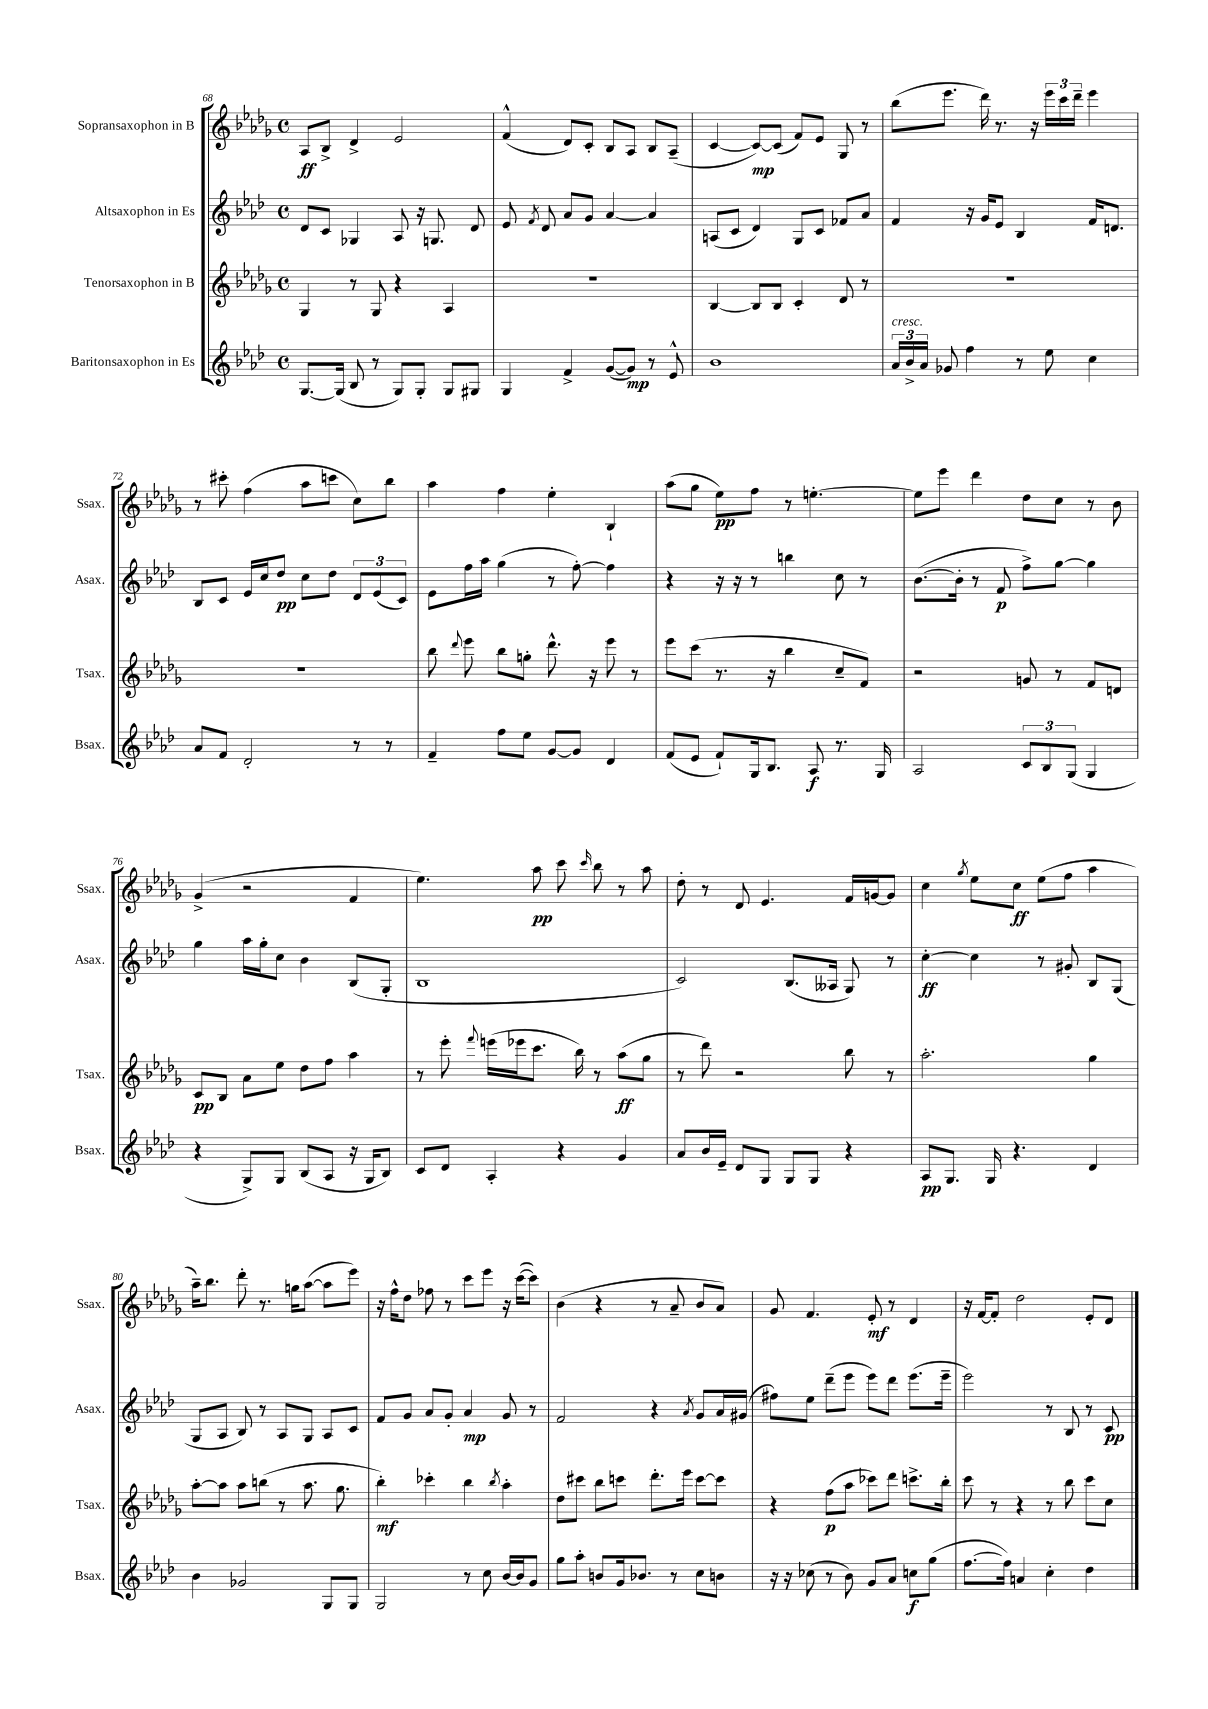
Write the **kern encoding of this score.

**kern	**dynam	**kern	**dynam	**kern	**dynam	**kern	**dynam
*part4	*part4	*part3	*part3	*part2	*part2	*part1	*part1
*staff4	*staff4	*staff3	*staff3	*staff2	*staff2	*staff1	*staff1
*I"Baritonsaxophon in Es	*	*I"Tenorsaxophon in B	*	*I"Altsaxophon in Es	*	*I"Sopransaxophon in B	*
*I'Bsax.	*	*I'Tsax.	*	*I'Asax.	*	*I'Ssax.	*
*clefG2	*	*clefG2	*	*clefG2	*	*clefG2	*
*k[b-e-a-d-]	*	*k[b-e-a-d-g-]	*	*k[b-e-a-d-]	*	*k[b-e-a-d-g-]	*
*M4/4	*	*M4/4	*	*M4/4	*	*M4/4	*
*met(c)	*	*met(c)	*	*met(c)	*	*met(c)	*
=68	=68	=68	=68	=68	=68	=68	=68
[8.G/L	.	4G-/	.	8d-/L	.	8A-/L	ff
.	.	.	.	8c/J	.	8B-^/J	.
(16G/Jk]	.	.	.	.	.	.	.
8B-/	.	8r	.	4G-X/	.	4d-^/	.
8r	.	8G-/	.	.	.	.	.
8G/L)	.	4r	.	8A-/	.	2e-/	.
8G'/J	.	.	.	16r	.	.	.
.	.	.	.	8.Gn/	.	.	.
8G/L	.	4A-/	.	.	.	.	.
8G#X/J	.	.	.	8d-/	.	.	.
=69	=69	=69	=69	=69	=69	=69	=69
4G/	.	1r	.	8e-/	.	(4f^^/	.
.	.	.	.	8qf/	.	.	.
.	.	.	.	8d-/	.	.	.
4f^/	.	.	.	8a-/L	.	8d-/L)	.
.	.	.	.	8g/J	.	8c'/J	.
([8g/L	.	.	.	[4a-/	.	8B-/L	.
8g/J])	mp	.	.	.	.	8A-/J	.
8r	.	.	.	4a-/]	.	8B-/L	.
8e-^^/	.	.	.	.	.	(8A-~/J	.
=70	=70	=70	=70	=70	=70	=70	=70
1b-	.	[4B-/	.	(8An/L	.	[4c/	.
.	.	.	.	8c/J	.	.	.
.	.	8B-/L]	.	4d-/)	.	8c/L_)	mp
.	.	8B-/J	.	.	.	(8c/J]	.
.	.	4c'/	.	8G/L	.	8f/L)	.
.	.	.	.	8c/J	.	8e-/J	.
.	.	8d-/	.	8f-X/L	.	8G-/	.
.	.	8r	.	8a-/J	.	8r	.
=71	=71	=71	=71	=71	=71	=71	=71
!LO:TX:a:i:t=cresc.	!	!	!	!	!	!	!
24a-/LL	.	1r	.	4f/	.	(8bb-\L	.
24b-^/	.	.	.	.	.	.	.
24a-/JJ	.	.	.	.	.	.	.
8g-X/	.	.	.	.	.	8.eee-\J	.
4ff\	.	.	.	16r	.	.	.
.	.	.	.	16g/KL	.	16ddd-\)	.
.	.	.	.	8e-/J	.	8.r	.
8r	.	.	.	4B-/	.	.	.
.	.	.	.	.	.	16r	.
8ee-\	.	.	.	.	.	24eee-\LL	.
.	.	.	.	.	.	24ccc\	.
.	.	.	.	.	.	24ddd-~\JJ	.
4cc\	.	.	.	16f/KL	.	4eee-\	.
.	.	.	.	8.dn/J	.	.	.
!!LO:LB:g=z
=72	=72	=72	=72	=72	=72	=72	=72
8a-/L	.	1r	.	8B-/L	.	8r	.
8f/J	.	.	.	8c/J	.	8ccc#X'\	.
2d-'/	.	.	.	16e-/LL	.	(4ff\	.
.	.	.	.	16cc/J	.	.	.
.	.	.	.	8dd-/J	pp	.	.
.	.	.	.	8cc\L	.	8aa-\L	.
.	.	.	.	8dd-\J	.	8cccn\J	.
8r	.	.	.	12d-/L	.	8cc\L)	.
.	.	.	.	(12e-/	.	.	.
8r	.	.	.	.	.	8bb-\J	.
.	.	.	.	12c/J)	.	.	.
=73	=73	=73	=73	=73	=73	=73	=73
4f~/	.	8bb-\	.	8e-\L	.	4aa-\	.
.	.	8qqddd-/	.	.	.	.	.
.	.	8eee-\	.	16ff\L	.	.	.
.	.	.	.	16aa-\JJ	.	.	.
8ff\L	.	8bb-\L	.	(4gg\	.	4ff\	.
8ee-\J	.	8ggn'\J	.	.	.	.	.
[8g/L	.	8.ddd-^^\	.	8r	.	4ee-'\	.
8g/J]	.	.	.	[8ff'\)	.	.	.
.	.	16r	.	.	.	.	.
4d-/	.	8eee-\	.	4ff\]	.	4B-`/	.
.	.	8r	.	.	.	.	.
=74	=74	=74	=74	=74	=74	=74	=74
(8f/L	.	8eee-\L	.	4r	.	(8aa-\L	.
8e-/J	.	(8ccc\J	.	.	.	8gg-\J	.
8f`/L)	.	8.r	.	16r	.	8ee-\L)	pp
.	.	.	.	16r	.	.	.
16G/k	.	.	.	8r	.	8ff\J	.
8.B-/J	.	16r	.	.	.	.	.
.	.	4bb-\	.	4bbn\	.	8r	.
8A-/	f	.	.	.	.	[4.een'\	.
8.r	.	8cc~/L	.	8cc\	.	.	.
.	.	8f/J)	.	8r	.	.	.
16G/	.	.	.	.	.	.	.
=75	=75	=75	=75	=75	=75	=75	=75
2A-/	.	2r	.	([8.b-\L	.	8ee\L]	.
.	.	.	.	.	.	8eee-\J	.
.	.	.	.	16b-'\Jk]	.	.	.
.	.	.	.	8r	.	4ddd-\	.
.	.	.	.	8f/	p	.	.
12c/L	.	8gn/	.	8ff^\L)	.	8dd-\L	.
12B-/	.	.	.	.	.	.	.
.	.	8r	.	[8gg\J	.	8cc\J	.
(12G/J	.	.	.	.	.	.	.
4G/	.	8f/L	.	4gg\]	.	8r	.
.	.	8dn/J	.	.	.	8b-\	.
!!LO:LB:g=z
=76	=76	=76	=76	=76	=76	=76	=76
4r	.	8c/L	pp	4gg\	.	(4g-^/	.
.	.	8B-/J	.	.	.	.	.
8G^/L)	.	8a-\L	.	16aa-\LL	.	2r	.
.	.	.	.	16gg'\J	.	.	.
8G/J	.	8ee-\J	.	8cc\J	.	.	.
(8B-/L	.	8dd-\L	.	4b-\	.	.	.
8A-/J	.	8ff\J	.	.	.	.	.
16r	.	4aa-\	.	(8B-/L	.	4f/	.
16G/KL	.	.	.	.	.	.	.
8B-/J)	.	.	.	8G'/J	.	.	.
=77	=77	=77	=77	=77	=77	=77	=77
8c/L	.	8r	.	1B-	.	4.ee-\)	.
8d-/J	.	8eee-'\	.	.	.	.	.
.	.	8qqfff/	.	.	.	.	.
4A-'/	.	(16eeen\LL	.	.	.	.	.
.	.	16eee-X\J	.	.	.	.	.
.	.	8.ccc\J	.	.	.	8aa-\	pp
4r	.	.	.	.	.	8ccc\	.
.	.	16bb-\)	.	.	.	.	.
.	.	.	.	.	.	16qqccc/	.
.	.	8r	.	.	.	8bb-\	.
4g/	.	(8aa-\L	ff	.	.	8r	.
.	.	8gg-\J	.	.	.	8aa-\	.
=78	=78	=78	=78	=78	=78	=78	=78
8a-/L	.	8r	.	2c/)	.	8dd-'\	.
16b-/L	.	8ddd-\)	.	.	.	8r	.
16e-~/JJ	.	.	.	.	.	.	.
8d-/L	.	2r	.	.	.	8d-/	.
8G/J	.	.	.	.	.	4.e-/	.
8G/L	.	.	.	(8.B-/L	.	.	.
8G/J	.	.	.	.	.	.	.
.	.	.	.	16A--X/Jk	.	.	.
4r	.	8bb-\	.	8G/)	.	16f/LL	.
.	.	.	.	.	.	[16gn/J	.
.	.	8r	.	8r	.	8g/J]	.
=79	=79	=79	=79	=79	=79	=79	=79
8A-/L	pp	2.aa-'\	.	[4cc'\	ff	4cc\	.
8.G/J	.	.	.	.	.	.	.
.	.	.	.	.	.	8qgg-/	.
.	.	.	.	4cc\]	.	8ee-\L	.
16G/	.	.	.	.	.	.	.
4.r	.	.	.	.	.	8cc\J	ff
.	.	.	.	8r	.	(8ee-\L	.
.	.	.	.	8g#X'/	.	8ff\J	.
4d-/	.	4gg-\	.	8B-/L	.	4aa-\	.
.	.	.	.	(8G/J	.	.	.
!!LO:LB:g=z
=80	=80	=80	=80	=80	=80	=80	=80
4b-\	.	[8aa-'\L	.	8G/L	.	16aa-~\KL)	.
.	.	.	.	.	.	8.bb-\J	.
.	.	8aa-\J]	.	8A-/J	.	.	.
2g-X/	.	8aa-\L	.	8B-/)	.	8ddd-'\	.
.	.	(8bbn\J	.	8r	.	8.r	.
.	.	8r	.	8A-/L	.	.	.
.	.	.	.	.	.	16ggn\KL	.
.	.	8.aa-\	.	8G/J	.	([8aa-\J	.
8G/L	.	.	.	8A-/L	.	8aa-\L]	.
.	.	8.gg-\	.	.	.	.	.
8G/J	.	.	.	8c/J	.	8eee-\J)	.
=81	=81	=81	=81	=81	=81	=81	=81
2G/	.	4bb-'\)	mf	8f/L	.	16r	.
.	.	.	.	.	.	16ff^^\KL	.
.	.	.	.	8g/J	.	8dd-\J	.
.	.	4ccc-X'\	.	8a-/L	.	8ff-X\	.
.	.	.	.	8g'/J	.	8r	.
8r	.	4bb-\	.	4a-/	mp	8ccc\L	.
8cc\	.	.	.	.	.	8eee-\J	.
.	.	8qbb-/	.	.	.	.	.
[16b-/LL	.	4aa-'\	.	8g/	.	16r	.
16b-/J]	.	.	.	.	.	([16ccc\KL	.
8g/J	.	.	.	8r	.	8ccc\J])	.
=82	=82	=82	=82	=82	=82	=82	=82
8gg\L	.	8dd-\L	.	2f/	.	(4b-\	.
8aa-'\J	.	8ccc#X\J	.	.	.	.	.
8bn/L	.	8bb-\L	.	.	.	4r	.
16g/k	.	8cccn\J	.	.	.	.	.
8.b-X/J	.	.	.	.	.	.	.
.	.	8.ddd-'\L	.	4r	.	8r	.
8r	.	.	.	.	.	8a-~/	.
.	.	16eee-\Jk	.	.	.	.	.
.	.	.	.	8qa-/	.	.	.
8cc\L	.	[8ccc\L	.	8g/L	.	8b-/L	.
8bn\J	.	8ccc\J]	.	16a-/L	.	8a-/J)	.
.	.	.	.	(16g#X/JJ	.	.	.
=83	=83	=83	=83	=83	=83	=83	=83
16r	.	4r	.	8ff#X\L)	.	8g-/	.
16r	.	.	.	.	.	.	.
(8cc-X\	.	.	.	8ee-\J	.	4.f/	.
8r	.	(8ff\L	p	(8ddd-~\L	.	.	.
8b-\)	.	8aa-\J	.	8eee-\J	.	.	.
8g/L	.	8ccc-X\L)	.	8eee-\L)	.	8e-'/	mf
8a-/J	.	8ddd-\J	.	8ddd-\J	.	8r	.
8ccn\L	f	8.cccn^\L	.	(8.eee-\L	.	4d-/	.
(8gg\J	.	.	.	.	.	.	.
.	.	16bb-'\Jk	.	16eee-~\Jk	.	.	.
=84	=84	=84	=84	=84	=84	=84	=84
[8.ff\L	.	8ccc\	.	2eee-\)	.	16r	.
.	.	.	.	.	.	[16f/KL	.
.	.	8r	.	.	.	8f'/J]	.
16ff\Jk])	.	.	.	.	.	.	.
4an/	.	4r	.	.	.	2dd-\	.
4cc'\	.	8r	.	8r	.	.	.
.	.	8bb-\	.	8B-/	.	.	.
4dd-\	.	8ccc\L	.	8r	.	8e-'/L	.
.	.	8cc\J	.	8c/	pp	8d-/J	.
==	==	==	==	==	==	==	==
*-	*-	*-	*-	*-	*-	*-	*-
